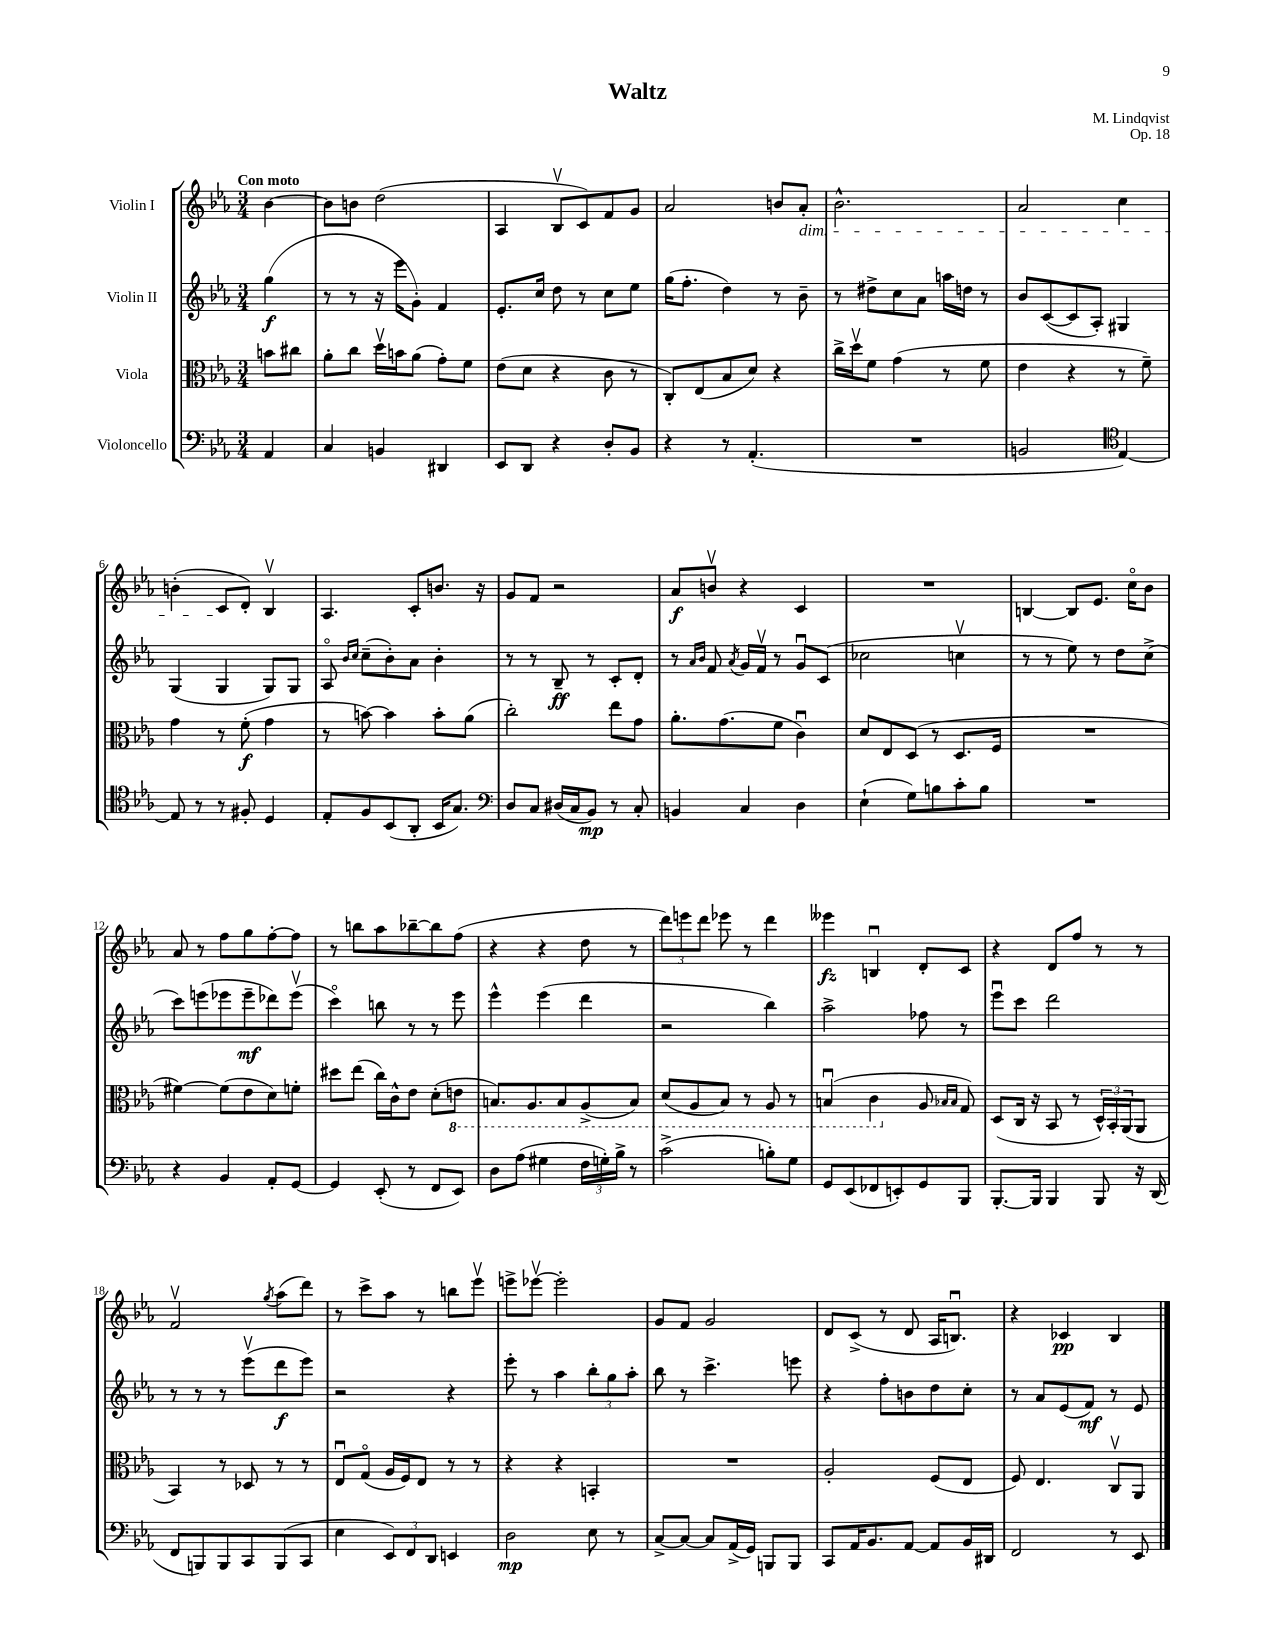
\header { title = "Waltz" composer = "M. Lindqvist" opus = "Op. 18" }
<<
\new StaffGroup <<
\new Staff = "s0" \with { instrumentName = "Violin I" } {
    \clef treble \key ees \major \numericTimeSignature \time 3/4 \partial 4 \tempo "Con moto"
    bes'4~ |
    bes'8 b'8 d''2( |
    aes4 bes8\upbow c'8) f'8 g'8 |
    aes'2 b'8 aes'8-.\dim |
    bes'2.-^ |
    aes'2 c''4 |
    b'4-.( c'8\! d'8-.) bes4\upbow |
    aes4. c'8-. b'8. r16 |
    g'8 f'8 r2 |
    aes'8\f b'8\upbow r4 c'4 |
    R2. |
    b4~ b8 ees'8. c''16\flageolet bes'8 |
    aes'8 r8 f''8 g''8 f''8~-. f''8 |
    r8 b''8 aes''8 bes''8~-- bes''8 f''8( |
    r4 r4 d''8 r8 |
    \tuplet 3/2 { d'''8) e'''8 d'''8 } ees'''8 r8 d'''4 |
    eeses'''4\fz b4\downbow d'8-. c'8 |
    r4 d'8 f''8 r8 r8 |
    f'2\upbow \acciaccatura { g''8 } aes''8( d'''8) |
    r8 c'''8-> aes''8 r8 b''8 ees'''8\upbow |
    e'''8-> ees'''8~\upbow ees'''2-. |
    g'8 f'8 g'2 |
    d'8 c'8->( r8 d'8 aes16 b8.\downbow) |
    r4 ces'4\pp bes4 \bar "|." |
}
\new Staff = "s1" \with { instrumentName = "Violin II" } {
    \clef treble \key ees \major \numericTimeSignature \time 3/4 \partial 4
    g''4\f( |
    r8 r8 r16 ees'''16 g'8-.) f'4 |
    ees'8.-. c''16 d''8 r8 c''8 ees''8 |
    g''16( f''8.-. d''4) r8 bes'8-- |
    r8 dis''8-> c''8 aes'8 a''16 d''16 r8 |
    bes'8 c'8~( c'8 aes8-.) gis4 |
    g4( g4 g8) g8 |
    aes8\flageolet \grace { bes'16 c''16 } c''8--( bes'8-.) aes'8 bes'4-. |
    r8 r8 bes8--\ff r8 c'8-. d'8-. |
    r8 \grace { aes'16 bes'16 } f'8 \acciaccatura { aes'8 } g'16 f'16\upbow r8 g'8\downbow c'8( |
    ces''2 c''4\upbow |
    r8 r8 ees''8) r8 d''8 c''8->( |
    c'''8) e'''8( ees'''8 ees'''8--\mf des'''8) ees'''8\upbow( |
    c'''4\flageolet) b''8 r8 r8 ees'''8 |
    ees'''4-^ ees'''4( d'''4 |
    r2 bes''4) |
    aes''2-> fes''8 r8 |
    ees'''8\downbow c'''8 d'''2 |
    r8 r8 r8 ees'''8\upbow( d'''8\f ees'''8) |
    r2 r4 |
    ees'''8-. r8 aes''4 \tuplet 3/2 { bes''8-. g''8 aes''8-. } |
    bes''8 r8 c'''4.-> e'''8 |
    r4 f''8-. b'8 d''8 c''8-. |
    r8 aes'8 ees'8( f'8\mf) r8 ees'8 \bar "|." |
}
\new Staff = "s2" \with { instrumentName = "Viola" } {
    \clef alto \key ees \major \numericTimeSignature \time 3/4 \partial 4
    b'8 cis''8 |
    aes'8-. c''8 d''16\upbow b'16 aes'8( g'8-.) f'8 |
    ees'8( d'8 r4 c'8 r8 |
    c8-.) ees8( bes8 d'8) r4 |
    c''16-> d''16\upbow f'8 g'4( r8 f'8 |
    ees'4 r4 r8 f'8--) |
    g'4 r8 f'8-.\f( g'4 |
    r8 b'8~) b'4 b'8-. aes'8( |
    c''2-.) ees''8 g'8 |
    aes'8.-. g'8.( f'8 c'4\downbow) |
    d'8 ees8 d8( r8 d8. f16 |
    R2. |
    fis'4~) fis'8( ees'8 d'8) f'8-. |
    dis''8 ees''8( c''16) c'16-^ ees'8 d'8-.( \ottava #-1 e8 |
    b,8.) aes,8. b,8 aes,8->( b,8) |
    d8( aes,8 bes,8) r8 aes,8 r8 |
    b,4\downbow( c4 \ottava #0 aes8 \grace { bes!16 bes16 } g8) |
    d8( c16 r16 bes,8 r8 \tuplet 3/2 { d16-^) bes,16-. aes,16( } aes,8 |
    bes,4) r8 des8 r8 r8 |
    ees8\downbow g8\flageolet( aes16 f16) ees8 r8 r8 |
    r4 r4 b,4-. |
    R2. |
    aes2-. f8( ees8 |
    f8) ees4. c8\upbow aes,8 \bar "|." |
}
\new Staff = "s3" \with { instrumentName = "Violoncello" } {
    \clef bass \key ees \major \numericTimeSignature \time 3/4 \partial 4
    aes,4 |
    c4 b,4 dis,4 |
    ees,8 d,8 r4 d8-. bes,8 |
    r4 r8 aes,4.-.( |
    R2. |
    b,2 \clef tenor ees4~) |
    ees8 r8 r8 fis8-. d4 |
    ees8-. f8 bes,8( aes,8-. bes,16 g8.) |
    \clef bass d8 c8 dis16( c16 bes,8\mp) r8 c8-. |
    b,4 c4 d4 |
    ees4-!( g8) b8 c'8-. b8 |
    R2. |
    r4 bes,4 aes,8-. g,8~ |
    g,4 ees,8-.( r8 f,8 ees,8) |
    d8 aes8( gis4 \tuplet 3/2 { f16 g16-.) bes16-> } r8 |
    c'2->( b8-.) g8 |
    g,8 ees,8( fes,8 e,8-.) g,8 bes,,8 |
    bes,,8.~-. bes,,16 bes,,4 bes,,8 r16 d,16( |
    f,8 b,,8) b,,8 c,8 b,,8( c,8 |
    ees4 \tuplet 3/2 { ees,8) f,8 d,8 } e,4 |
    d2\mp ees8 r8 |
    c8~-> c8~ c8 aes,16->( g,16) b,,8 b,,8 |
    c,8 aes,16 bes,8. aes,8~ aes,8 bes,16 dis,16 |
    f,2 r8 ees,8 \bar "|." |
}
>>
>>
